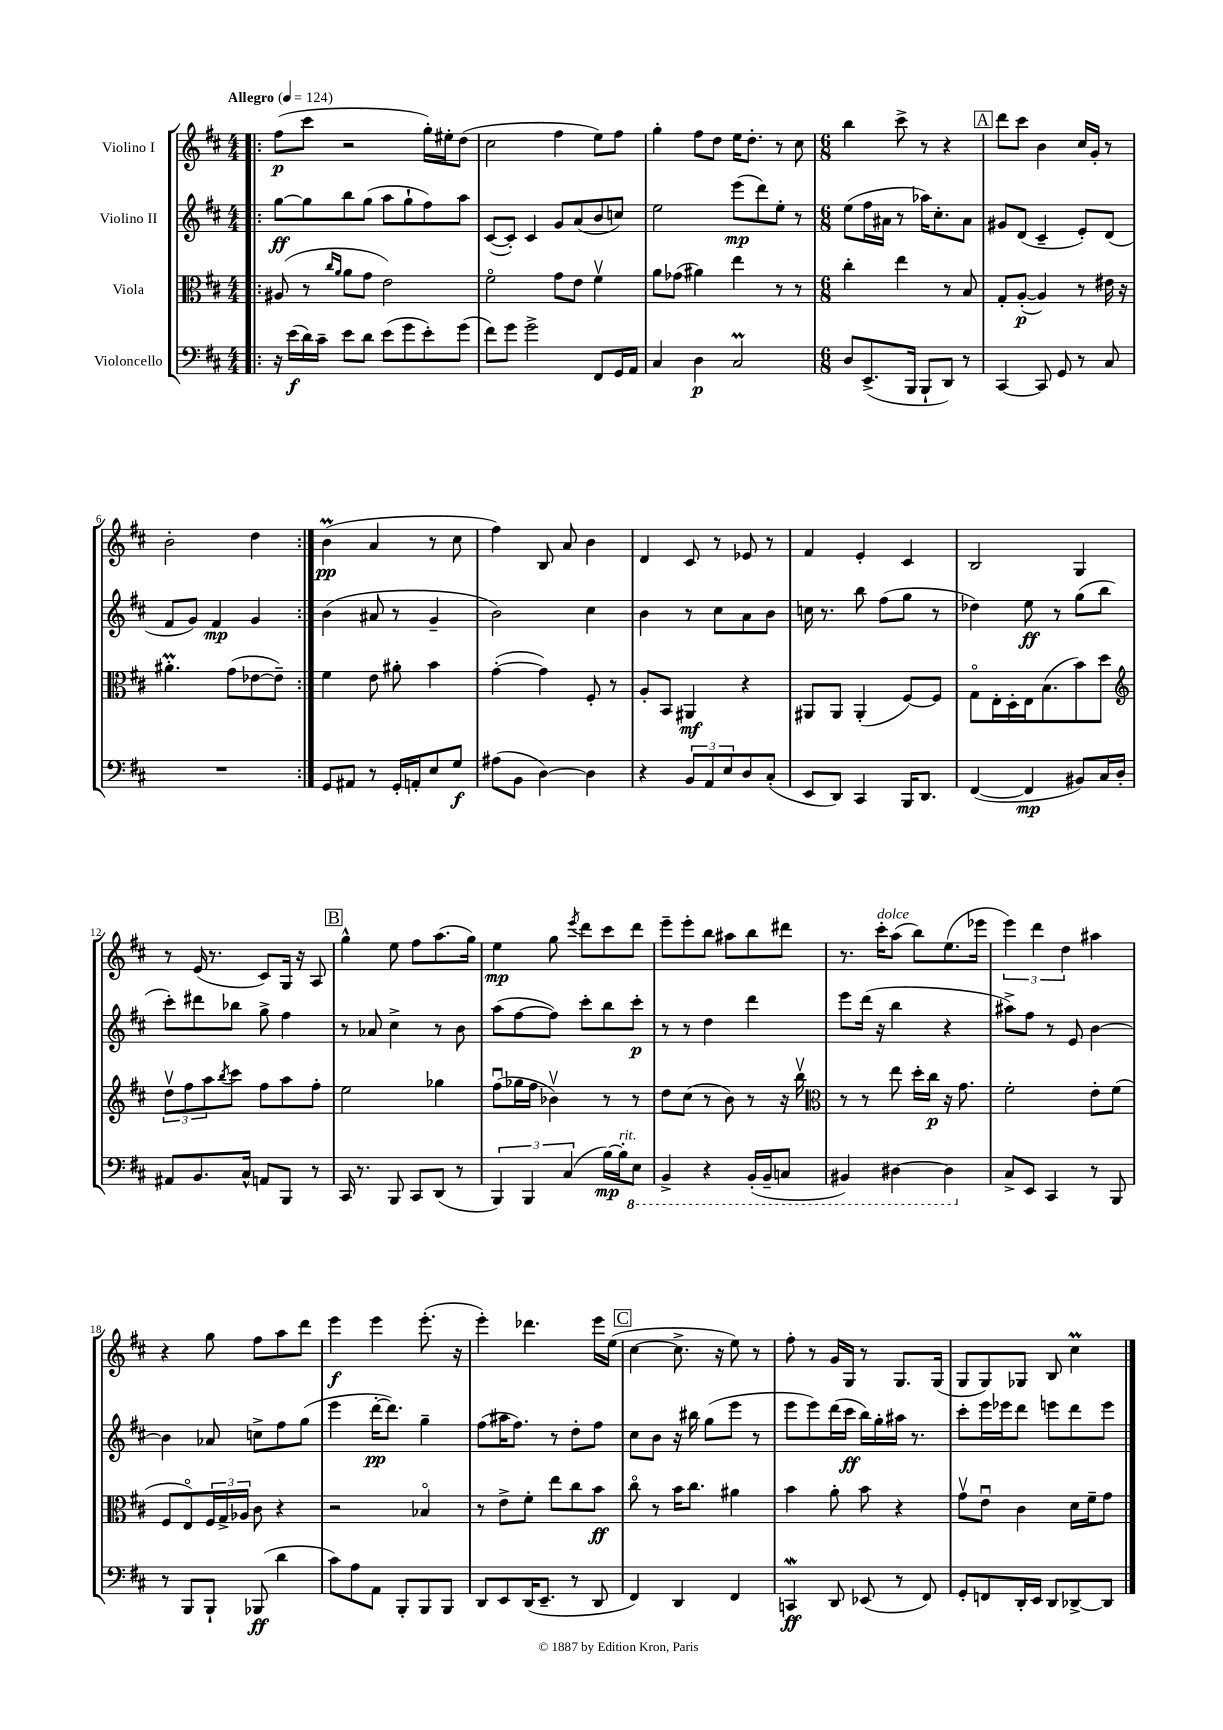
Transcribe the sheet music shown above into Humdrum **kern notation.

**kern	**dynam	**kern	**dynam	**kern	**dynam	**kern	**dynam
*part4	*part4	*part3	*part3	*part2	*part2	*part1	*part1
*staff4	*staff4	*staff3	*staff3	*staff2	*staff2	*staff1	*staff1
*I"Violoncello	*	*I"Viola	*	*I"Violino II	*	*I"Violino I	*
*clefF4	*	*clefC3	*	*clefG2	*	*clefG2	*
*k[f#c#]	*	*k[f#c#]	*	*k[f#c#]	*	*k[f#c#]	*
*M4/4	*	*M4/4	*	*M4/4	*	*M4/4	*
*MM124	*	*MM124	*	*MM124	*	*MM124	*
=1!|:	=1!|:	=1!|:	=1!|:	=1!|:	=1!|:	=1!|:	=1!|:
!	!	!	!	!	!	!LO:TX:a:B:t=Allegro	!
16r	.	(8A#X/	.	[8gg\L	ff	(8ff#\L	p
(16e\LL	f	.	.	.	.	.	.
16d\)	.	8r	.	8gg\]	.	8ccc#\J	.
16c#~\JJ	.	.	.	.	.	.	.
.	.	16qqcc#/LL	.	.	.	.	.
.	.	16qqa/JJ	.	.	.	.	.
8e\L	.	8a\L	.	8bb\	.	2r	.
8d\J	.	8g\J	.	(8gg\J	.	.	.
(8e\L	.	2e\)	.	8aa\L	.	.	.
8g\	.	.	.	8gg`\	.	.	.
8e'\)	.	.	.	8ff#\)	.	16gg'\LL)	.
.	.	.	.	.	.	16ee#X'\J	.
(8g\J	.	.	.	8aa\J	.	(8dd\J	.
=2	=2	=2	=2	=2	=2	=2	=2
8f#\L)	.	2f#\	.	([8c#/L	.	2cc#\	.
8g\J	.	.	.	8c#'/J])	.	.	.
2g^\	.	.	.	4c#/	.	.	.
.	.	8g\L	.	8g/L	.	4ff#\	.
.	.	8e\J	.	(8a/	.	.	.
8FF#/L	.	4f#v\	.	8b/	.	8ee\L)	.
16GG/L	.	.	.	8ccn/J)	.	8ff#\J	.
16AA/JJ	.	.	.	.	.	.	.
=3	=3	=3	=3	=3	=3	=3	=3
4C#/	.	8a\L	.	2ee\	.	4gg'\	.
.	.	(8g-X\J	.	.	.	.	.
4D\	p	4a#X\)	.	.	.	8ff#\L	.
.	.	.	.	.	.	8dd\J	.
2C#m/	.	4ee\	.	(8eee\L	mp	16ee\KL	.
.	.	.	.	.	.	8.dd'\J	.
.	.	.	.	8ddd\)	.	.	.
.	.	8r	.	8ee'\J	.	8r	.
.	.	8r	.	8r	.	8cc#\	.
=4	=4	=4	=4	=4	=4	=4	=4
*M6/8	*	*M6/8	*	*M6/8	*	*M6/8	*
8D/L	.	4cc#'\	.	(8ee\L	.	4bb\	.
(8.EE^/	.	.	.	16ff#\L	.	.	.
.	.	.	.	16a#X\JJ	.	.	.
.	.	4ee\	.	8r	.	8ccc#^\	.
16BBB/Jk	.	.	.	.	.	.	.
8BBB`/L	.	.	.	16aa-X\KL)	.	8r	.
.	.	.	.	8.cc#'\	.	.	.
8DD/J)	.	8r	.	.	.	4r	.
8r	.	8B/	.	8a#\J	.	.	.
!!LO:REH:place=s1:t=A
=5	=5	=5	=5	=5	=5	=5	=5
[4CC#/	.	8G'/L	.	8g#X/L	.	8ddd\L	.
.	.	([8A'/J	p	(8d/J	.	8ccc#\J	.
8CC#/]	.	4A/])	.	4c#~/	.	4b\	.
8GG/	.	.	.	.	.	.	.
8r	.	8r	.	8e'/L)	.	16cc#/LL	.
.	.	.	.	.	.	16g'/JJ	.
8C#/	.	16e#X\	.	(8d/J	.	8r	.
.	.	16r	.	.	.	.	.
!!LO:LB:g=z
=6	=6	=6	=6	=6	=6	=6	=6
2.r	.	4.a#Xm'\	.	8f#/L	.	2b'\	.
.	.	.	.	8g/J)	.	.	.
.	.	.	.	4f#/	mp	.	.
.	.	(8g\L	.	.	.	.	.
.	.	[8e-X\	.	4g/	.	4dd\	.
.	.	8e-~\J])	.	.	.	.	.
=7:|!	=7:|!	=7:|!	=7:|!	=7:|!	=7:|!	=7:|!	=7:|!
8GG/L	.	4f#\	.	(4b\	.	(4bM\	pp
8AA#X/J	.	.	.	.	.	.	.
8r	.	8e\	.	8a#X/	.	4a/	.
16GG'/LL	.	8a#X'\	.	8r	.	.	.
16AAn'/J	.	.	.	.	.	.	.
8E/	.	4b\	.	4g~/	.	8r	.
8G/J	f	.	.	.	.	8cc#\	.
=8	=8	=8	=8	=8	=8	=8	=8
(8A#X\L	.	([4g'\	.	2b\)	.	4ff#\)	.
8BB\J	.	.	.	.	.	.	.
[4D\)	.	4g\])	.	.	.	8B/	.
.	.	.	.	.	.	8a/	.
4D\]	.	8F#'/	.	4cc#\	.	4b\	.
.	.	8r	.	.	.	.	.
=9	=9	=9	=9	=9	=9	=9	=9
4r	.	8A'/L	.	4b\	.	4d/	.
.	.	8BB/J	.	.	.	.	.
12BB/L	.	4AA#X/	mf	8r	.	8c#/	.
12AA/	.	.	.	.	.	.	.
.	.	.	.	8cc#\L	.	8r	.
12E/	.	.	.	.	.	.	.
8D/	.	4r	.	8a\	.	8e-X/	.
(8C#'/J	.	.	.	8b\J	.	8r	.
=10	=10	=10	=10	=10	=10	=10	=10
8EE/L	.	8AA#X/L	.	16ccn\	.	4f#/	.
.	.	.	.	8.r	.	.	.
8DD/J)	.	8AA#/J	.	.	.	.	.
4CC#/	.	(4AA#'/	.	8bb\	.	4e'/	.
.	.	.	.	(8ff#\L	.	.	.
16BBB/KL	.	[8F#/L)	.	8gg\J	.	4c#/	.
8.DD/J	.	.	.	.	.	.	.
.	.	8F#/J]	.	8r	.	.	.
=11	=11	=11	=11	=11	=11	=11	=11
([4FF#/	.	8G\L	.	4dd-X\)	.	2B/	.
.	.	16E'\L	.	.	.	.	.
.	.	16D'\	.	.	.	.	.
4FF#/]	mp	16E\J	.	8ee\	ff	.	.
.	.	(8.B\	.	.	.	.	.
.	.	.	.	8r	.	.	.
8BB#X/L)	.	8b\)	.	(8gg\L	.	4G/	.
16C#/L	.	8dd\J	.	8bb\J	.	.	.
16D'/JJ	.	.	.	.	.	.	.
!!LO:LB:g=z
=12	=12	=12	=12	=12	=12	=12	=12
*	*	*clefG2	*	*	*	*	*
8AA#X/L	.	12ddv\L	.	8ccc#'\L)	.	8r	.
.	.	12ff#\	.	.	.	.	.
8.BB/	.	.	.	8ddd#X\	.	(16e/	.
.	.	12aa\	.	.	.	.	.
.	.	.	.	.	.	8.r	.
.	.	8qbb/	.	.	.	.	.
.	.	8ccc#\J	.	8bb-X\J	.	.	.
16C#^^/Jk	.	.	.	.	.	.	.
8AAn/L	.	8ff#\L	.	8gg^\	.	8c#/L)	.
8BBB/J	.	8aa\	.	4ff#\	.	16G/Jk	.
.	.	.	.	.	.	16r	.
8r	.	8ff#'\J	.	.	.	8A/	.
!!LO:REH:place=s1:t=B
=13	=13	=13	=13	=13	=13	=13	=13
16CC#/	.	2ee\	.	8r	.	4gg^^\	.
8.r	.	.	.	.	.	.	.
.	.	.	.	8a-X/	.	.	.
8BBB/	.	.	.	4cc#^\	.	8ee\	.
8CC#/L	.	.	.	.	.	8ff#\L	.
(8DD/J	.	4gg-X\	.	8r	.	(8.aa\	.
8r	.	.	.	8b\	.	.	.
.	.	.	.	.	.	16gg\Jk)	.
=14	=14	=14	=14	=14	=14	=14	=14
6BBB/)	.	(8ff#u\L	.	(8aa\L	.	4ee\	mp
.	.	16gg-X\L	.	[8ff#\	.	.	.
6BBB/	.	.	.	.	.	.	.
.	.	16ff#\JJ	.	.	.	.	.
.	.	4b-Xv\)	.	8ff#\J])	.	8gg\	.
(6C#/	.	.	.	.	.	.	.
.	.	.	.	.	.	8qeee/	.
.	.	.	.	8ccc#'\L	.	8ddd\L	.
[16B\LL)	mp	8r	.	8bb\	.	8ccc#\	.
!LO:TX:a:i:t=rit.	!	!	!	!	!	!	!
16B'\J]	.	.	.	.	.	.	.
*8ba	*	*	*	*	*	*	*
8EE\J	.	8r	.	8ccc#'\J	p	8ddd\J	.
=15	=15	=15	=15	=15	=15	=15	=15
4BBB^/	.	8dd\L	.	8r	.	8eee~\L	.
.	.	(8cc#\J	.	8r	.	8eee'\	.
4r	.	8r	.	4dd\	.	8bb\J	.
.	.	8b\)	.	.	.	8aa#X\L	.
(16BBB'/LL	.	8r	.	4ddd\	.	8bb\	.
16BBB~/J	.	.	.	.	.	.	.
8CCn/J	.	16r	.	.	.	8ddd#X\J	.
.	.	16bbv\	.	.	.	.	.
=16	=16	=16	=16	=16	=16	=16	=16
*	*	*clefC3	*	*	*	*	*
4BBB#X/)	.	8r	.	8eee\L	.	8.r	.
.	.	8r	.	(16ddd\Jk	.	.	.
!	!	!	!	!	!	!LO:TX:a:i:t=dolce	!
.	.	.	.	16r	.	16ccc#'\KL	.
[4DD#X\	.	8ee\	.	4bb\	.	(8aa\J	.
.	.	16dd'\LL	.	.	.	8bb\L)	.
.	.	16cc#\JJ	p	.	.	.	.
4DD#\]	.	16r	.	4r	.	(8.ee\	.
.	.	8.g\	.	.	.	.	.
.	.	.	.	.	.	16eee-X\Jk	.
=17	=17	=17	=17	=17	=17	=17	=17
*X8ba	*	*	*	*	*	*	*
8C#^/L	.	2f#'\	.	8aa#X^\L)	.	6eee\)	.
8EE/J	.	.	.	8ff#\J	.	.	.
.	.	.	.	.	.	6ddd\	.
4CC#/	.	.	.	8r	.	.	.
.	.	.	.	.	.	6dd\	.
.	.	.	.	8e/	.	.	.
8r	.	8e'\L	.	[4b\	.	4aa#X\	.
8BBB/	.	(8f#\J	.	.	.	.	.
!!LO:LB:g=z
=18	=18	=18	=18	=18	=18	=18	=18
8r	.	8F#/L	.	4b\]	.	4r	.
8BBB/L	.	8E/)	.	.	.	.	.
8BBB`/J	.	24F#/L	.	8a-X/	.	8gg\	.
.	.	24G^/	.	.	.	.	.
.	.	24A-X/JJ	.	.	.	.	.
(8BBB-X/	ff	8c#\	.	8ccn^\L	.	8ff#\L	.
4d\	.	4r	.	8ff#\	.	8aa\	.
.	.	.	.	(8gg\J	.	8ddd\J	.
=19	=19	=19	=19	=19	=19	=19	=19
8c#\L)	.	2r	.	4eee\	.	4eee\	f
8A\	.	.	.	.	.	.	.
8AA\J	.	.	.	[16ddd'\KL	pp	4eee\	.
.	.	.	.	8.ddd\J])	.	.	.
8BBB'/L	.	.	.	.	.	.	.
8BBB/	.	4B-X/	.	4gg~\	.	(8.eee'\	.
8BBB/J	.	.	.	.	.	.	.
.	.	.	.	.	.	16r	.
=20	=20	=20	=20	=20	=20	=20	=20
8DD/L	.	8r	.	(8ff#\L	.	4eee'\)	.
8EE/	.	8e^\L	.	16aa#X\K	.	.	.
.	.	.	.	8.ff#\J)	.	.	.
(16DD/K	.	8f#'\J	.	.	.	4.ddd-X\	.
8.EE~/J	.	.	.	.	.	.	.
.	.	8ee\L	.	8r	.	.	.
8r	.	8cc#\	.	8dd'\L	.	.	.
8DD/	.	8b\J	ff	8ff#\J	.	16eee\LL	.
.	.	.	.	.	.	(16ee\JJ	.
!!LO:REH:place=s1:t=C
=21	=21	=21	=21	=21	=21	=21	=21
4FF#/)	.	8cc#\	.	8cc#\L	.	[4cc#\	.
.	.	8r	.	8b\J	.	.	.
4DD/	.	16b\KL	.	16r	.	8.cc#^\]	.
.	.	8.cc#\J	.	16bb#X\	.	.	.
.	.	.	.	(8gg\L	.	.	.
.	.	.	.	.	.	16r	.
4FF#/	.	4a#X\	.	8eee\J	.	8ee\)	.
.	.	.	.	8r	.	8r	.
=22	=22	=22	=22	=22	=22	=22	=22
4CCnw/	ff	4b\	.	8eee\L	.	8ff#'\	.
.	.	.	.	8eee\)	.	8r	.
8DD/	.	8a'\	.	(16ddd\L	.	16g/LL	.
.	.	.	.	16ccc#\JJ	ff	16G/JJ	.
(8EE-X/	.	8b\	.	16bb\LL)	.	8r	.
.	.	.	.	16gg'\	.	.	.
8r	.	4r	.	16aa#X\JJ	.	8.G/L	.
.	.	.	.	8.r	.	.	.
8FF#/)	.	.	.	.	.	.	.
.	.	.	.	.	.	(16G/Jk	.
=23	=23	=23	=23	=23	=23	=23	=23
8GG'/L	.	8gv\L	.	8ccc#'\L	.	8G/L	.
8FFn/	.	8eu\J	.	16eee\L	.	8G/)	.
.	.	.	.	16eee-X\J	.	.	.
16DD'/L	.	4c#\	.	8ddd\J	.	8G-X/J	.
16EE/JJ	.	.	.	.	.	.	.
8DD/L	.	.	.	8eeen\L	.	8B/	.
[8DD-X^/	.	16d\LL	.	8ddd\	.	4cc#m\	.
.	.	16f#~\J	.	.	.	.	.
8DD-/J]	.	8g\J	.	8eee\J	.	.	.
==	==	==	==	==	==	==	==
*-	*-	*-	*-	*-	*-	*-	*-
